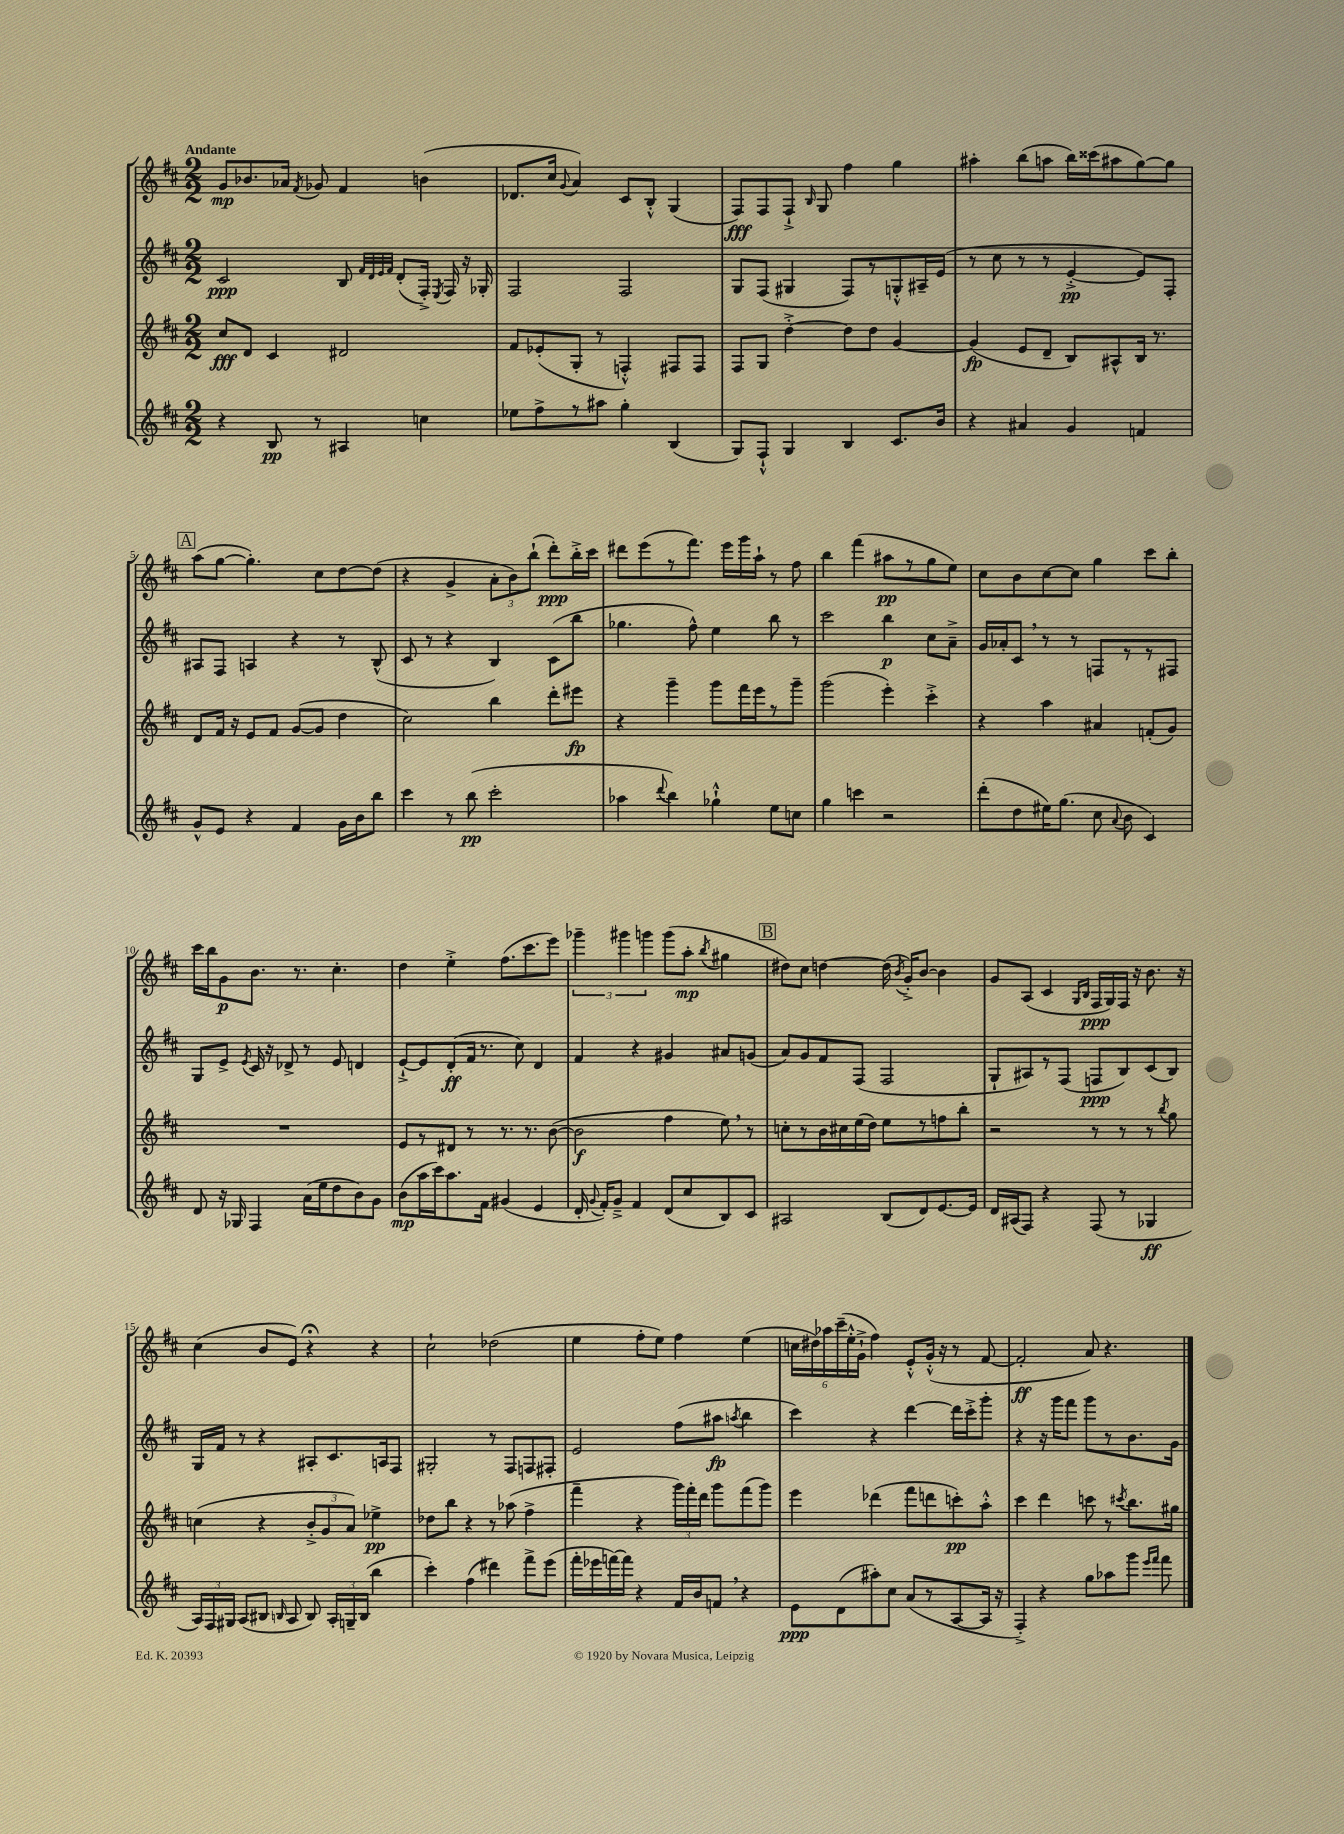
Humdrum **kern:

**kern	**dynam	**kern	**dynam	**kern	**dynam	**kern	**dynam
*part4	*part4	*part3	*part3	*part2	*part2	*part1	*part1
*staff4	*staff4	*staff3	*staff3	*staff2	*staff2	*staff1	*staff1
*clefG2	*	*clefG2	*	*clefG2	*	*clefG2	*
*k[f#c#]	*	*k[f#c#]	*	*k[f#c#]	*	*k[f#c#]	*
*M2/2	*	*M2/2	*	*M2/2	*	*M2/2	*
=1	=1	=1	=1	=1	=1	=1	=1
!	!	!	!	!	!	!LO:TX:a:B:t=Andante	!
4r	.	8cc#/L	fff	2c#/	ppp	8g/L	mp
.	.	8d/J	.	.	.	8.b-X/	.
8B/	pp	4c#/	.	.	.	.	.
.	.	.	.	.	.	16a-X/Jk	.
.	.	.	.	.	.	8qf#/	.
8r	.	.	.	.	.	8g-X/	.
4A#X/	.	2d#X/	.	8B/	.	4f#/	.
.	.	.	.	32qqf#/LLL	.	.	.
.	.	.	.	32qqd/	.	.	.
.	.	.	.	32qqe/	.	.	.
.	.	.	.	32qqf#/JJJ	.	.	.
.	.	.	.	(8d'/L	.	.	.
4ccn\	.	.	.	16F#'^/Jk)	.	(4bn\	.
.	.	.	.	8qE/	.	.	.
.	.	.	.	16F#/	.	.	.
.	.	.	.	16r	.	.	.
.	.	.	.	16G-X'/	.	.	.
=2	=2	=2	=2	=2	=2	=2	=2
8ee-X\L	.	8f#/L	.	2F#/	.	8.d-X/L	.
8ff#^\	.	(8e-X'/	.	.	.	.	.
.	.	.	.	.	.	16cc#/Jk	.
.	.	.	.	.	.	8qqg/	.
8r	.	8G'/J	.	.	.	4a/)	.
8aa#X\J	.	8r	.	.	.	.	.
4gg'\	.	4Fn'^^/)	.	2F#/	.	8c#/L	.
.	.	.	.	.	.	8B'^^/J	.
(4B/	.	8F#X/L	.	.	.	(4G/	.
.	.	8F#/J	.	.	.	.	.
=3	=3	=3	=3	=3	=3	=3	=3
8G/L)	.	8F#/L	.	8G/L	.	8F#/L)	fff
8F#`^^/J	.	8G/J	.	(8F#/J	.	8F#/	.
4G/	.	[4dd'^\	.	4G#X/	.	8F#`^/J	.
.	.	.	.	.	.	16qqB/	.
.	.	.	.	.	.	8G/	.
4B/	.	8dd\L]	.	8F#/L)	.	4ff#\	.
.	.	8dd\J	.	8r	.	.	.
8.c#/L	.	[4g/	.	8Gn'^^/	.	4gg\	.
.	.	.	.	16A#X~/L	.	.	.
16b/Jk	.	.	.	(16e/JJ	.	.	.
=4	=4	=4	=4	=4	=4	=4	=4
4r	.	(4g/]	fp	8r	.	4aa#X'\	.
.	.	.	.	8cc#\	.	.	.
4a#X/	.	8e/L	.	8r	.	(8bb\L	.
.	.	8d~/J	.	8r	.	8aan\J	.
4g/	.	8B/L)	.	[4e'^/	pp	16bb\LL)	.
.	.	.	.	.	.	(16ccc##X\J	.
.	.	8A#X^^/	.	.	.	8aa#X\	.
4fn/	.	16B/Jk	.	8e/L])	.	[8gg\)	.
.	.	8.r	.	.	.	.	.
.	.	.	.	8F#'/J	.	8gg\J]	.
!!LO:LB:g=z
!!LO:REH:place=s1:t=A
=5	=5	=5	=5	=5	=5	=5	=5
8g^^/L	.	8d/L	.	8A#X/L	.	(8aa\L	.
8e/J	.	16f#/Jk	.	8F#/J	.	[8gg\J	.
.	.	16r	.	.	.	.	.
4r	.	8e/L	.	4An/	.	4.gg'\])	.
.	.	8f#/J	.	.	.	.	.
4f#/	.	([8g/L	.	4r	.	.	.
.	.	8g/J]	.	.	.	8cc#\L	.
16g\LL	.	4dd\	.	8r	.	[8dd\	.
16b\J	.	.	.	.	.	.	.
8bb\J	.	.	.	(8B^^/	.	(8dd\J]	.
=6	=6	=6	=6	=6	=6	=6	=6
4ccc#\	.	2cc#\)	.	8c#/	.	4r	.
.	.	.	.	8r	.	.	.
8r	.	.	.	4r	.	4g^/	.
(8bb\	pp	.	.	.	.	.	.
2ccc#'\	.	4bb\	.	4B/)	.	12a'\L	.
.	.	.	.	.	.	12b\)	.
.	.	.	.	.	.	(12bb`\J	.
.	.	8ddd'\L	.	(8c#\L	.	8ddd'\L)	ppp
.	.	8eee#X\J	fp	8bb\J	.	16bb'^\L	.
.	.	.	.	.	.	16ccc#\JJ	.
=7	=7	=7	=7	=7	=7	=7	=7
4aa-X\	.	4r	.	4.gg-X\	.	8ddd#X\L	.
.	.	.	.	.	.	(8eee\	.
8qqddd/	.	.	.	.	.	.	.
4bb\)	.	4ggg~\	.	.	.	8r	.
.	.	.	.	8ff#^^\)	.	8.fff#\J)	.
4gg-X`^^\	.	8ggg\L	.	4ee\	.	.	.
.	.	.	.	.	.	16eee\LL	.
.	.	16fff#\L	.	.	.	16ggg\	.
.	.	16eee\J	.	.	.	16aa`\JJ	.
8ee\L	.	8r	.	8bb\	.	8r	.
8ccn\J	.	8ggg~\J	.	8r	.	8ff#\	.
=8	=8	=8	=8	=8	=8	=8	=8
4gg\	.	(2ggg\	.	2ccc#\	.	4bb\	.
4cccn\	.	.	.	.	.	(4fff#\	.
2r	.	4eee'\)	.	4bb\	p	8aa#X\L	pp
.	.	.	.	.	.	8r	.
.	.	4ccc#'^\	.	8cc#\L	.	8gg\	.
.	.	.	.	8a~^\J	.	8ee\J)	.
=9	=9	=9	=9	=9	=9	=9	=9
(8ddd'\L	.	4r	.	16g/LL	.	8cc#\L	.
.	.	.	.	16a-X'/J	.	.	.
8dd\	.	.	.	8c#,/J	.	8b\	.
16ee#X\K)	.	4aa\	.	8r	.	[8cc#\	.
(8.gg\J	.	.	.	.	.	.	.
.	.	.	.	8r	.	8cc#\J]	.
8cc#\	.	4a#X/	.	8Fn/L	.	4gg\	.
8qqa/	.	.	.	.	.	.	.
8b\	.	.	.	8r	.	.	.
4c#/)	.	(8fn'/L	.	8r	.	8ccc#\L	.
.	.	8g/J)	.	8F#X/J	.	8bb'\J	.
!!LO:LB:g=z
=10	=10	=10	=10	=10	=10	=10	=10
8d/	.	1r	.	8G/L	.	16ccc#\LL	.
.	.	.	.	.	.	16bb\J	.
16r	.	.	.	8e^/J	.	8g\	p
16G-X/	.	.	.	.	.	.	.
.	.	.	.	8qe/	.	.	.
4F#/	.	.	.	16c#/	.	8.b\J	.
.	.	.	.	16r	.	.	.
.	.	.	.	8d-X^/	.	.	.
.	.	.	.	.	.	8.r	.
(16a\LL	.	.	.	8r	.	.	.
16ee\J	.	.	.	.	.	.	.
8dd\	.	.	.	8e/	.	4.cc#'\	.
8b\)	.	.	.	4dn/	.	.	.
8g\J	.	.	.	.	.	.	.
=11	=11	=11	=11	=11	=11	=11	=11
(8b\L	mp	8e/L	.	[8e`^/L	.	4dd\	.
16aa\L	.	8r	.	8e/]	.	.	.
16ccc#\J)	.	.	.	.	.	.	.
8.aa\	.	8d#X/J	.	(8d'/	ff	4ee'^\	.
.	.	8r	.	16f#/Jk	.	.	.
16f#\Jk	.	.	.	8.r	.	.	.
(4g#X/	.	8.r	.	.	.	(8.ff#\L	.
.	.	.	.	8cc#\)	.	.	.
.	.	8.r	.	.	.	8.ccc#\	.
4e/	.	.	.	4d/	.	.	.
.	.	([8b\	.	.	.	8eee\J)	.
=12	=12	=12	=12	=12	=12	=12	=12
16d'/	.	2b\]	f	4f#/	.	6ggg-X~\	.
8qqg/	.	.	.	.	.	.	.
16f#'/KL)	.	.	.	.	.	.	.
8g~^/J	.	.	.	.	.	.	.
.	.	.	.	.	.	6ggg#X\	.
4f#/	.	.	.	4r	.	.	.
.	.	.	.	.	.	6gggn\	.
(8d/L	.	4ff#\	.	4g#X/	.	(8ggg\L	.
8cc#/	.	.	.	.	.	8aa'\J	mp
.	.	.	.	.	.	8qbb/	.
8B/)	.	8ee,\)	.	8a#X/L	.	4gg#X\	.
8c#/J	.	8r	.	(8gn/J	.	.	.
!!LO:REH:place=s1:t=B
=13	=13	=13	=13	=13	=13	=13	=13
2A#X/	.	8ccn'\L	.	8a/L)	.	8dd#X\L)	.
.	.	8r	.	8g/	.	8cc#\J	.
.	.	16b\L	.	8f#/	.	[4ddn\	.
.	.	16cc#X\	.	.	.	.	.
.	.	(16ee\	.	(8F#/J	.	.	.
.	.	16dd\JJ)	.	.	.	.	.
(8B/L	.	8ee\L	.	2F#/	.	(16dd\]	.
.	.	.	.	.	.	8qb/	.
.	.	.	.	.	.	16g'^/KL)	.
8d/)	.	8r	.	.	.	[8b/J	.
[8.e/	.	8ffn\	.	.	.	4b\]	.
.	.	8bb'\J	.	.	.	.	.
16e/Jk]	.	.	.	.	.	.	.
=14	=14	=14	=14	=14	=14	=14	=14
16d/LL	.	2r	.	8G`/L	.	8g/L	.
(16A#X/J	.	.	.	.	.	.	.
8F#/J)	.	.	.	8A#X/)	.	(8A/J	.
4r	.	.	.	8r	.	4c#/	.
.	.	.	.	(8F#/J	.	.	.
.	.	.	.	.	.	16qqG/LL	.
.	.	.	.	.	.	16qqB/JJ	.
(8F#/	.	8r	.	8Fn/L	ppp	16F#/LL	ppp
.	.	.	.	.	.	16G/)	.
8r	.	8r	.	8B/)	.	16F#/JJ	.
.	.	.	.	.	.	16r	.
4G-X/	ff	8r	.	(8c#/	.	8.b\	.
.	.	8qbb/	.	.	.	.	.
.	.	8gg\	.	8B/J)	.	.	.
.	.	.	.	.	.	16r	.
!!LO:LB:g=z
=15	=15	=15	=15	=15	=15	=15	=15
24A/LL)	.	(4ccn\	.	16G/LL	.	(4cc#\	.
24F#/	.	.	.	.	.	.	.
.	.	.	.	16f#/JJ	.	.	.
24G#X/JJ	.	.	.	.	.	.	.
(8A/L	.	.	.	8r	.	.	.
8B#X/J	.	4r	.	4r	.	8b/L	.
16qqBn/	.	.	.	.	.	.	.
8A/	.	.	.	.	.	8e/J)	.
8B/)	.	12b'^/L	.	8A#X'/L	.	4r;<	.
.	.	12g/	.	.	.	.	.
24A'/LL	.	.	.	8.c#/	.	.	.
24Gn~/	.	12a/J)	.	.	.	.	.
(24B/JJ	.	.	.	.	.	.	.
4bb\	.	4ee-X^\	pp	.	.	4r	.
.	.	.	.	16An/k	.	.	.
.	.	.	.	8F#/J	.	.	.
=16	=16	=16	=16	=16	=16	=16	=16
4ccc#'\)	.	8dd-X\L	.	2G#X'/	.	2cc#`\	.
.	.	8bb\J	.	.	.	.	.
(4ff#\	.	4r	.	.	.	.	.
4ddd#X\)	.	8r	.	8r	.	(2dd-X\	.
.	.	(8aa-X\	.	8F#/L	.	.	.
8fff#^\L	.	4ff#^\	.	8Fn/	.	.	.
(8eee\J	.	.	.	8F#X'/J	.	.	.
=17	=17	=17	=17	=17	=17	=17	=17
16fff#'\LL	.	4fff#~\	.	2e/	.	4ee\	.
16eee-X\	.	.	.	.	.	.	.
[16fffn\)	.	.	.	.	.	.	.
16fff\JJ]	.	.	.	.	.	.	.
4r	.	4r	.	.	.	8ff#'\L	.
.	.	.	.	.	.	8ee\J)	.
16f#/LL	.	24ggg\LL)	.	(8ff#\L	.	4ff#\	.
.	.	24fff#'\	.	.	.	.	.
16b/J	.	.	.	.	.	.	.
.	.	24ddd\JJ	.	.	.	.	.
8fn,/J	.	8ggg\L	.	8aa#X\J	fp	.	.
.	.	.	.	8qaan/	.	.	.
4r	.	(8fff#\	.	4bb\	.	(4ee\	.
.	.	8ggg\J)	.	.	.	.	.
=18	=18	=18	=18	=18	=18	=18	=18
8e\L	ppp	4eee\	.	4ccc#\)	.	24ccn\LL	.
.	.	.	.	.	.	24dd#X\)	.
.	.	.	.	.	.	24aa-X\	.
(8d\	.	.	.	.	.	(24ccc#~\	.
.	.	.	.	.	.	24ee'^^\	.
.	.	.	.	.	.	24g`^\JJ	.
8aa#X'\)	.	(4ddd-X\	.	4r	.	4ff#\)	.
8cc#\J	.	.	.	.	.	.	.
(8a/L	.	8fff#\L	.	[4ddd\	.	8e'^^/L	.
8r	.	8dddn\	.	.	.	(16g'^^/Jk	.
.	.	.	.	.	.	16r	.
[8A/	.	8cccn'\)	pp	16ddd\LL]	.	8r	.
.	.	.	.	16ccc#'^\J	.	.	.
16A/Jk]	.	8aa'^^\J	.	8ggg'\J	.	[8f#/	.
16r	.	.	.	.	.	.	.
=19	=19	=19	=19	=19	=19	=19	=19
4F#'^/)	.	4ccc#\	.	4r	.	2f#'/]	ff
4r	.	4ddd\	.	16r	.	.	.
.	.	.	.	16ggg\KL	.	.	.
.	.	.	.	8fff#\J	.	.	.
8gg\L	.	8cccn\	.	8ggg\L	.	8a/)	.
8aa-X\	.	8r	.	8r	.	4.r	.
.	.	8qccc#X/	.	.	.	.	.
8ggg\J	.	8.bb\L	.	8.b\	.	.	.
16qqeee/LL	.	.	.	.	.	.	.
16qqfff#/JJ	.	.	.	.	.	.	.
8fff#\	.	.	.	.	.	.	.
.	.	16gg#X\Jk	.	16g\Jk	.	.	.
==	==	==	==	==	==	==	==
*-	*-	*-	*-	*-	*-	*-	*-
